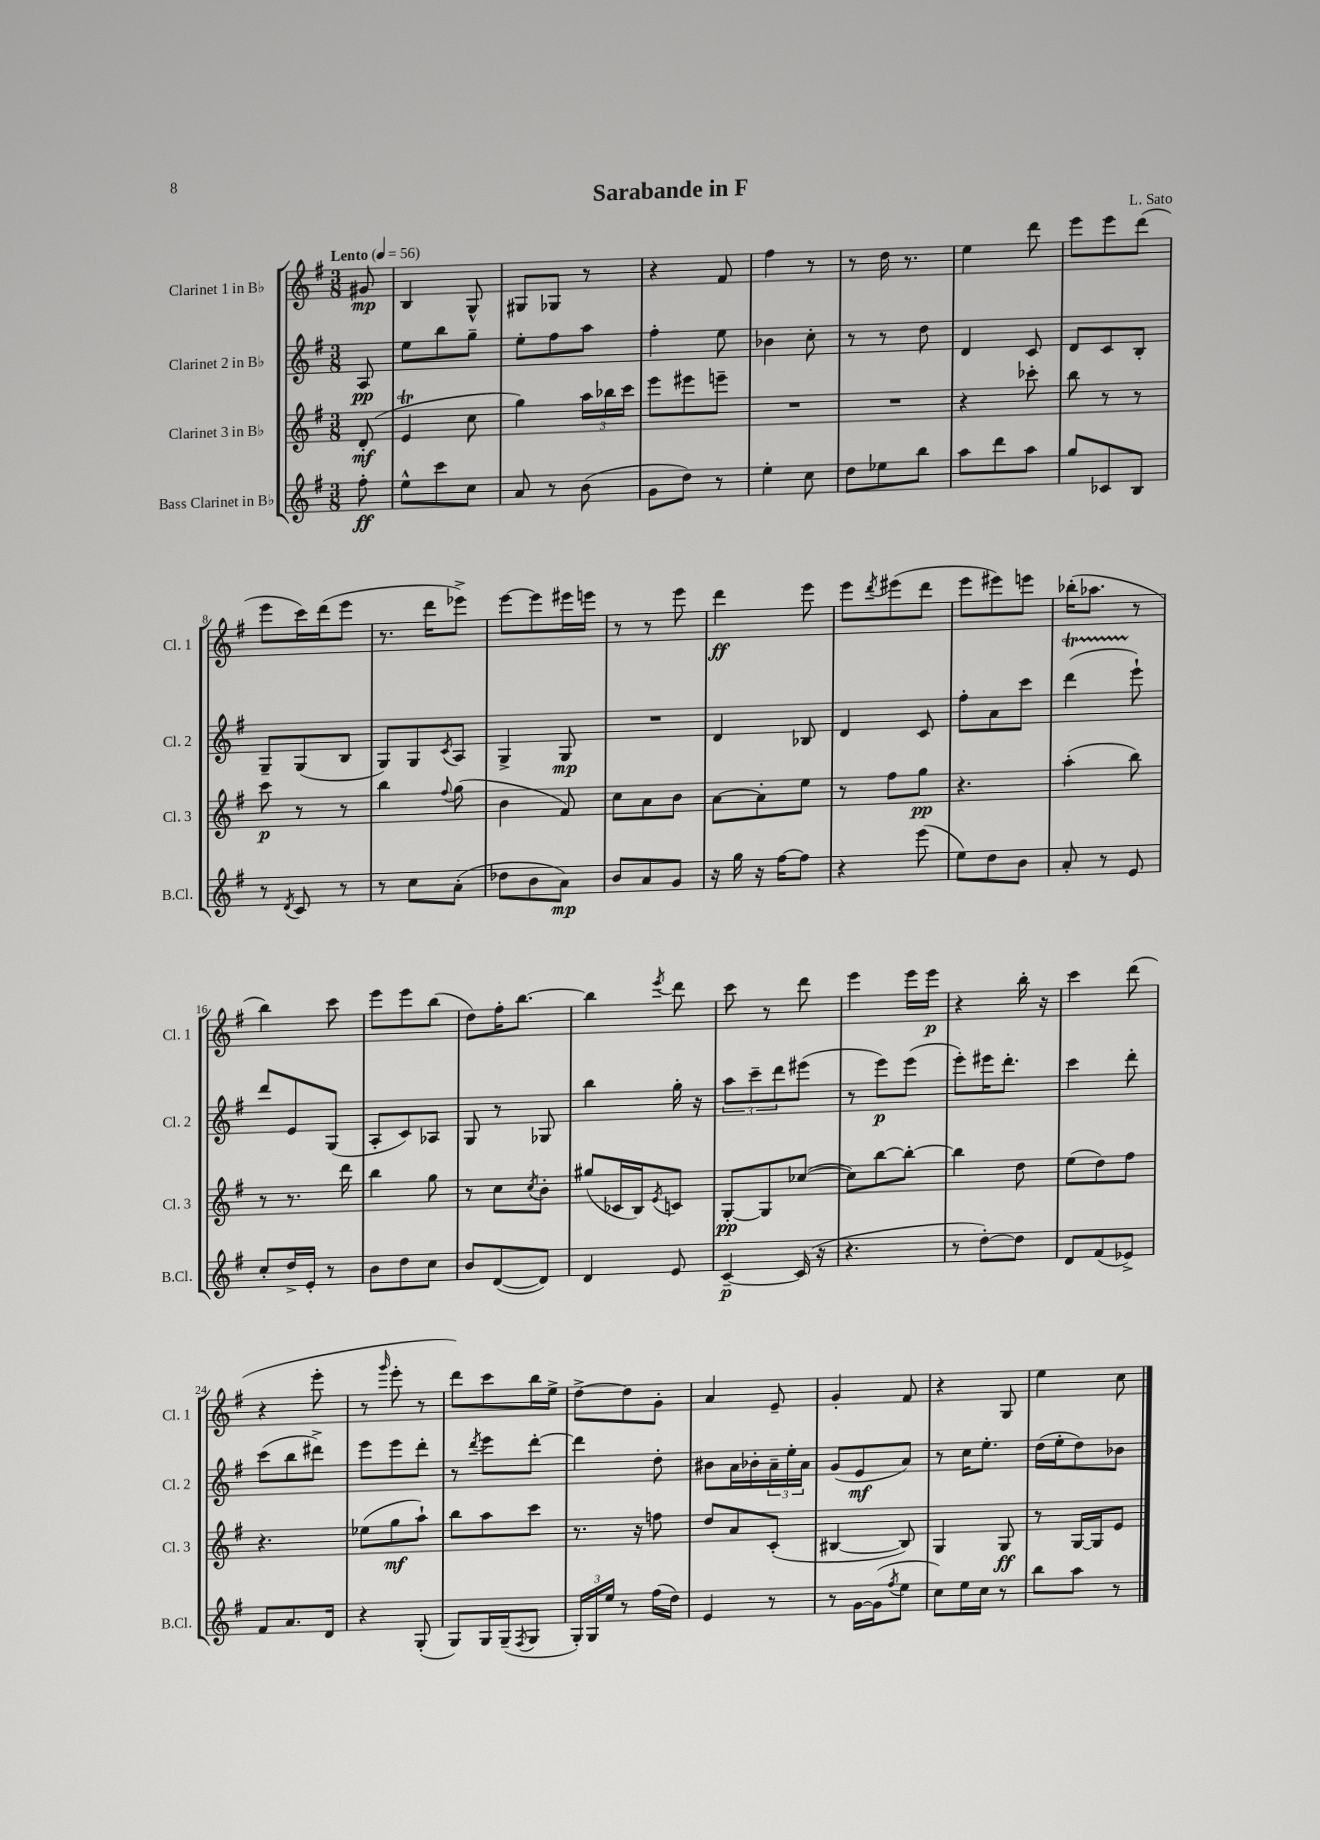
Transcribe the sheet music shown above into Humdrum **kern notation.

**kern	**dynam	**kern	**dynam	**kern	**dynam	**kern	**dynam
*part4	*part4	*part3	*part3	*part2	*part2	*part1	*part1
*staff4	*staff4	*staff3	*staff3	*staff2	*staff2	*staff1	*staff1
*I"Bass Clarinet in B♭	*	*I"Clarinet 3 in B♭	*	*I"Clarinet 2 in B♭	*	*I"Clarinet 1 in B♭	*
*I'B.Cl.	*	*I'Cl. 3	*	*I'Cl. 2	*	*I'Cl. 1	*
*clefG2	*	*clefG2	*	*clefG2	*	*clefG2	*
*k[f#]	*	*k[f#]	*	*k[f#]	*	*k[f#]	*
*M3/8	*	*M3/8	*	*M3/8	*	*M3/8	*
*MM56	*	*MM56	*	*MM56	*	*MM56	*
=	=	=	=	=	=	=	=
!	!	!	!	!	!	!LO:TX:a:B:t=Lento	!
8ff#'\	ff	(8d'/	mf	8A/	pp	8g#X/	mp
=1	=1	=1	=1	=1	=1	=1	=1
8ee^^\L	.	4eT/	.	8ee\L	.	4B/	.
8ccc\	.	.	.	8bb\	.	.	.
8cc\J	.	8cc\	.	8gg~\J	.	8G^^/	.
=2	=2	=2	=2	=2	=2	=2	=2
8a/	.	4gg\)	.	8ee'\L	.	8G#X/L	.
8r	.	.	.	8ff#\	.	8G-X/J	.
(8b\	.	24aa\LL	.	8aa\J	.	8r	.
.	.	24bb-X\	.	.	.	.	.
.	.	24ccc\JJ	.	.	.	.	.
=3	=3	=3	=3	=3	=3	=3	=3
8g\L	.	8eee\L	.	4ff#'\	.	4r	.
8dd\J)	.	8eee#X\	.	.	.	.	.
8r	.	8eeen~\J	.	8ee\	.	8f#/	.
=4	=4	=4	=4	=4	=4	=4	=4
4ee'\	.	4.r	.	4b-X\	.	4ff#\	.
8cc\	.	.	.	8cc'\	.	8r	.
=5	=5	=5	=5	=5	=5	=5	=5
8dd\L	.	4.r	.	8r	.	8r	.
8ee-X\	.	.	.	8r	.	16dd\	.
.	.	.	.	.	.	8.r	.
8bb\J	.	.	.	8dd\	.	.	.
=6	=6	=6	=6	=6	=6	=6	=6
8aa\L	.	4r	.	4d/	.	4ee\	.
8ddd\	.	.	.	.	.	.	.
8aa\J	.	8ccc-X'\	.	8c/	.	8ddd\	.
=7	=7	=7	=7	=7	=7	=7	=7
8gg/L	.	8bb\	.	8d/L	.	8eee\L	.
8c-X/	.	8r	.	8c/	.	8eee\	.
8B/J	.	8r	.	8B'/J	.	(8ddd\J	.
!!LO:LB:g=z
=8	=8	=8	=8	=8	=8	=8	=8
8r	.	8ccc\	p	8G~/L	.	8eee\L	.
8qd/	.	.	.	.	.	.	.
8c/	.	8r	.	(8G/	.	16ccc\L)	.
.	.	.	.	.	.	(16ddd\J	.
8r	.	8r	.	8B/J	.	8eee\J	.
=9	=9	=9	=9	=9	=9	=9	=9
8r	.	4bb\	.	8G/L)	.	8.r	.
8cc\L	.	.	.	8G/	.	.	.
.	.	.	.	.	.	16ddd\KL	.
.	.	8qqff#/	.	8qc/	.	.	.
(8a'\J	.	(8gg\	.	8A/J	.	8eee-X^\J)	.
=10	=10	=10	=10	=10	=10	=10	=10
8dd-X\L	.	4b\	.	4G^/	.	[8eee\L	.
8b\	.	.	.	.	.	8eee\]	.
8a\J)	mp	8f#/)	.	8G/	mp	16eee#X\L	.
.	.	.	.	.	.	16eeen\JJ	.
=11	=11	=11	=11	=11	=11	=11	=11
8b/L	.	8cc\L	.	4.r	.	8r	.
8a/	.	8a\	.	.	.	8r	.
8g/J	.	8b\J	.	.	.	8eee\	.
=12	=12	=12	=12	=12	=12	=12	=12
16r	.	[8a\L	.	4d/	.	4ddd\	ff
16gg\	.	.	.	.	.	.	.
16r	.	8a'\]	.	.	.	.	.
[16ff#\KL	.	.	.	.	.	.	.
8ff#\J]	.	8ee\J	.	8B-X/	.	8eee\	.
=13	=13	=13	=13	=13	=13	=13	=13
4r	.	8r	.	4d/	.	8eee\L	.
.	.	.	.	.	.	8qddd/	.
.	.	8ff#\L	.	.	.	(8eee#X\	.
(8eee\	.	8gg\J	pp	8c/	.	8ddd\J	.
=14	=14	=14	=14	=14	=14	=14	=14
8ee\L)	.	4.r	.	8ff#'\L	.	8eee\L	.
8dd\	.	.	.	8a\	.	8eee#X\)	.
8b\J	.	.	.	8ccc\J	.	8eeen\J	.
=15	=15	=15	=15	=15	=15	=15	=15
8a'/	.	(4aa'\	.	(4dddT\	.	(16bb-X'\KL	.
.	.	.	.	.	.	8.aa-X\J	.
8r	.	.	.	.	.	.	.
8e/	.	8bb\)	.	8eee`\)	.	8r	.
!!LO:LB:g=z
=16	=16	=16	=16	=16	=16	=16	=16
8cc'/L	.	8r	.	8ddd/L	.	4bb\)	.
16dd^/L	.	8.r	.	8e/	.	.	.
16e'/JJ	.	.	.	.	.	.	.
8r	.	.	.	(8G/J	.	8ccc\	.
.	.	16ddd\	.	.	.	.	.
=17	=17	=17	=17	=17	=17	=17	=17
8b\L	.	4bb\	.	8A'/L	.	8eee\L	.
8dd\	.	.	.	8c/)	.	8eee\	.
8cc\J	.	8gg\	.	8A-X/J	.	(8bb\J	.
=18	=18	=18	=18	=18	=18	=18	=18
8b/L	.	8r	.	8G/	.	8dd\L)	.
([8d/	.	8cc\L	.	8r	.	16ff#'\K	.
.	.	.	.	.	.	[8.bb\J	.
.	.	8qcc/	.	.	.	.	.
8d/J])	.	8b'\J	.	8G-X/	.	.	.
=19	=19	=19	=19	=19	=19	=19	=19
4d/	.	(8gg#X/L	.	4bb\	.	4bb\]	.
.	.	16c-X/L	.	.	.	.	.
.	.	16B/J)	.	.	.	.	.
.	.	8qe/	.	.	.	8qeee/	.
8e/	.	8cn/J	.	16gg'\	.	8ddd\	.
.	.	.	.	16r	.	.	.
=20	=20	=20	=20	=20	=20	=20	=20
[4c~/	p	[8G'/L	pp	12aa\L	.	8ccc\	.
.	.	.	.	12ccc~\	.	.	.
.	.	8G/]	.	.	.	8r	.
.	.	.	.	12ddd\	.	.	.
(16c/]	.	([8cc-X/J	.	(8eee#X\J	.	8ddd\	.
16r	.	.	.	.	.	.	.
=21	=21	=21	=21	=21	=21	=21	=21
4.r	.	8cc-\L])	.	8r	.	4eee\	.
.	.	[8bb\	.	8eee\L)	p	.	.
.	.	8bb'\J_	.	(8eee\J	.	16eee\LL	.
.	.	.	.	.	.	16eee\JJ	p
=22	=22	=22	=22	=22	=22	=22	=22
8r	.	4bb\]	.	8eee'\L)	.	4r	.
[8dd'\L)	.	.	.	16eee#X\K	.	.	.
.	.	.	.	8.ddd'\J	.	.	.
8dd\J]	.	8dd\	.	.	.	16bb'\	.
.	.	.	.	.	.	16r	.
=23	=23	=23	=23	=23	=23	=23	=23
8d/L	.	(8ee\L	.	4ccc\	.	4ccc\	.
(8f#/	.	8dd\)	.	.	.	.	.
8e-X^/J)	.	8ff#\J	.	8ddd'\	.	(8ddd\	.
!!LO:LB:g=z
=24	=24	=24	=24	=24	=24	=24	=24
8f#/L	.	4.r	.	(8ccc\L	.	4r	.
8.a/	.	.	.	8bb\	.	.	.
.	.	.	.	8ddd#X^\J)	.	8eee'\	.
16d/Jk	.	.	.	.	.	.	.
=25	=25	=25	=25	=25	=25	=25	=25
4r	.	(8ee-X\L	.	8eee\L	.	8r	.
.	.	.	.	.	.	16qqggg/	.
.	.	8gg\	mf	8eee\	.	8eee'\	.
(8G'/	.	8aa`\J)	.	8ddd'\J	.	8r	.
=26	=26	=26	=26	=26	=26	=26	=26
8G/L)	.	8bb\L	.	8r	.	8ddd\L)	.
.	.	.	.	8qddd/	.	.	.
16G/L	.	8aa\	.	8eee\L	.	8ccc\	.
(16G~/J	.	.	.	.	.	.	.
8qF#/	.	.	.	.	.	.	.
8G/J	.	8ccc\J	.	[8ddd'\J	.	16bb\L	.
.	.	.	.	.	.	16ee^\JJ	.
=27	=27	=27	=27	=27	=27	=27	=27
24G'/LL)	.	8.r	.	4ddd\]	.	[8dd^\L	.
24G/	.	.	.	.	.	.	.
24ee/JJ	.	.	.	.	.	.	.
8r	.	.	.	.	.	8dd\]	.
.	.	16r	.	.	.	.	.
(16ff#\LL	.	8ffn\	.	8dd'\	.	8g'\J	.
16dd\JJ)	.	.	.	.	.	.	.
=28	=28	=28	=28	=28	=28	=28	=28
4e/	.	8dd/L	.	8b#X\L	.	4a/	.
.	.	8a/	.	16a\L	.	.	.
.	.	.	.	16b-X'\	.	.	.
8r	.	(8c'/J	.	24a~\	.	8e~/	.
.	.	.	.	24ee'\	.	.	.
.	.	.	.	24a\JJ	.	.	.
=29	=29	=29	=29	=29	=29	=29	=29
8r	.	[4B#X/	.	(8g/L	.	4g'/	.
[16g\LL	.	.	.	8e/	mf	.	.
(16g\J]	.	.	.	.	.	.	.
8qff#/	.	.	.	.	.	.	.
8ee\J	.	8B#/])	.	8a/J)	.	8f#/	.
=30	=30	=30	=30	=30	=30	=30	=30
8cc\L)	.	4G/	.	8r	.	4r	.
16ee\L	.	.	.	16cc\KL	.	.	.
16cc\JJ	.	.	.	8.ee'\J	.	.	.
8r	.	8G/	ff	.	.	8G/	.
=31	=31	=31	=31	=31	=31	=31	=31
8bb\L	.	8r	.	(16dd\LL	.	4ee\	.
.	.	.	.	16ee'\J	.	.	.
8aa\J	.	[16G/LL	.	8dd\)	.	.	.
.	.	16G/J]	.	.	.	.	.
8r	.	8e/J	.	8b-X\J	.	8cc\	.
==	==	==	==	==	==	==	==
*-	*-	*-	*-	*-	*-	*-	*-
